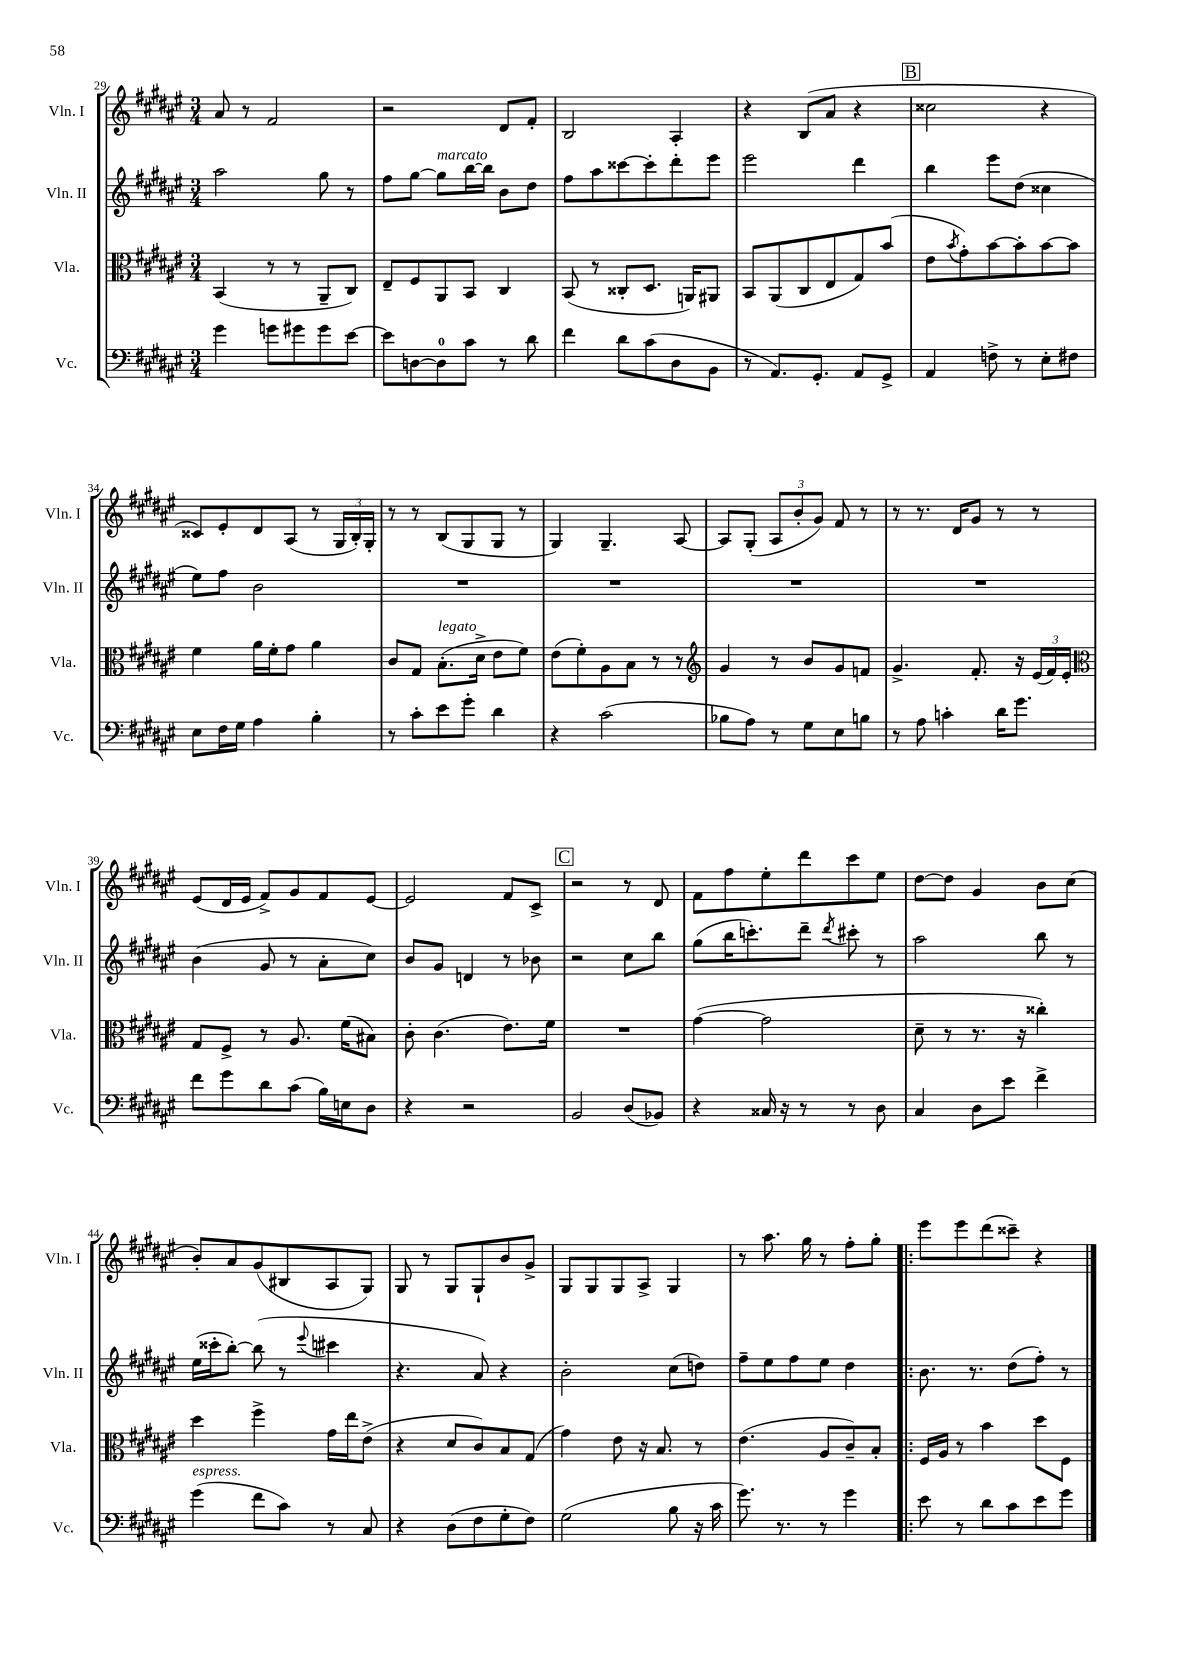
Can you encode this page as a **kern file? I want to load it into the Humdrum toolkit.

**kern	**kern	**kern	**kern
*part4	*part3	*part2	*part1
*staff4	*staff3	*staff2	*staff1
*I"Vc.	*I"Vla.	*I"Vln. II	*I"Vln. I
*I'Vc.	*I'Vla.	*I'Vln. II	*I'Vln. I
*clefF4	*clefC3	*clefG2	*clefG2
*k[f#c#g#d#a#e#]	*k[f#c#g#d#a#e#]	*k[f#c#g#d#a#e#]	*k[f#c#g#d#a#e#]
*M3/4	*M3/4	*M3/4	*M3/4
=29	=29	=29	=29
4g#\	(4BB/	2aa#\	8a#/
.	.	.	8r
8gn\L	8r	.	2f#/
8g#X\	8r	.	.
8g#\	8AA#~/L	8gg#\	.
[8e#\J	8C#/J)	8r	.
=30	=30	=30	=30
8e#\L]	8E#~/L	8ff#\L	2r
[8Dn\	8F#/	[8gg#\J	.
!	!	!LO:TX:a:i:t=marcato	!
8D\]	8AA#/	8gg#\L]	.
8c#\J	8BB/J	[16bb\L	.
.	.	16bb\JJ]	.
8r	4C#/	8b\L	8d#/L
8d#\	.	8dd#\J	8f#'/J
=31	=31	=31	=31
4f#\	(8BB/	8ff#\L	2B/
.	8r	8aa#\	.
8d#\L	8C##X'/L	[8ccc##X\	.
(8c#\	8.D#/J	8ccc##'\]	.
8D#\	.	8ddd#'\	4A#'/
.	16AAn/KL)	.	.
8BB\J	8AA#X/J	8eee#\J	.
=32	=32	=32	=32
8r	8BB/L	2eee#\	4r
8.AA#/L)	(8AA#/	.	.
.	8C#/	.	(8B/L
8.GG#'/J	.	.	.
.	8E#/	.	8a#/J
8AA#/L	8G#/)	4ddd#\	4r
8GG#^/J	(8b/J	.	.
!!LO:REH:place=s1:t=B
=33	=33	=33	=33
4AA#/	8e#\L	4bb\	2cc##X\
.	8qb/	.	.
.	8g#'\)	.	.
8Fn^\	[8b\	8eee#\L	.
8r	8b'\]	(8dd#\J	.
8E#'\L	[8b\	4cc##X\	4r
8F#X\J	8b\J]	.	.
!!LO:LB:g=z
=34	=34	=34	=34
8E#\L	4f#\	8ee#\L)	8c##X/L)
16F#\L	.	8ff#\J	8e#'/
16G#\JJ	.	.	.
4A#\	16a#\LL	2b\	8d#/
.	16f#'\J	.	.
.	8g#\J	.	(8A#/J
4B'\	4a#\	.	8r
.	.	.	24G#/LL
.	.	.	24B'/)
.	.	.	24G#'/JJ
=35	=35	=35	=35
8r	8c#/L	2.r	8r
8c#'\L	8G#/J	.	8r
!	!LO:TX:a:i:t=legato	!	!
8e#\	(8.B'\L	.	(8B/L
8g#'\J	.	.	8G#/
.	16d#^\Jk	.	.
4d#\	8e#\L	.	8G#/J
.	8f#\J)	.	8r
=36	=36	=36	=36
4r	(8e#\L	2.r	4G#/)
.	8f#'\)	.	.
(2c#\	8A#\	.	4.G#~/
.	8B\J	.	.
.	8r	.	.
.	8r	.	[8A#/
=37	=37	=37	=37
*	*clefG2	*	*
8B-X\L	4g#/	2.r	8A#/L]
8A#\J)	.	.	(8G#'/J
8r	8r	.	12A#/L
.	.	.	12b'/
8G#\L	8b/L	.	.
.	.	.	12g#/J)
8E#\	8g#/	.	8f#/
8Bn\J	8fn/J	.	8r
=38	=38	=38	=38
8r	4.g#^/	2.r	8r
8A#\	.	.	8.r
4cn'\	.	.	.
.	.	.	16d#/KL
.	8.f#'/	.	8g#/J
16d#\KL	.	.	8r
8.g#\J	16r	.	.
.	(24e#/LL	.	8r
.	24f#/)	.	.
.	24e#'/JJ	.	.
!!LO:LB:g=z
=39	=39	=39	=39
*	*clefC3	*	*
8f#\L	8G#/L	(4b\	(8e#/L
8g#\	8F#^/J	.	16d#/L
.	.	.	16e#/JJ
8d#\	8r	8g#/	8f#^/L)
(8c#\J	8.A#/	8r	8g#/
16B\LL)	.	8a#'\L	8f#/
16En\J	(16f#\KL	.	.
8D#\J	8B#X\J)	8cc#\J)	[8e#/J
=40	=40	=40	=40
4r	8c#'\	8b/L	2e#/]
.	(4.c#\	8g#/J	.
2r	.	4dn/	.
.	8.e#\L)	8r	8f#/L
.	.	8b-X\	8c#^/J
.	16f#\Jk	.	.
!!LO:REH:place=s1:t=C
=41	=41	=41	=41
2BB/	2.r	2r	2r
(8D#/L	.	8cc#\L	8r
8BB-X/J)	.	8bb\J	8d#/
=42	=42	=42	=42
4r	([4g#\	(8gg#\L	8f#\L
.	.	16bb\K	8ff#\
.	.	8.cccn'\)	.
16C##X/	2g#\]	.	8ee#'\
16r	.	.	.
8r	.	8ddd#~\J	8ddd#\
.	.	8qddd#/	.
8r	.	8ccc#X'\	8ccc#\
8D#\	.	8r	8ee#\J
=43	=43	=43	=43
4C#/	8d#~\	2aa#\	[8dd#\L
.	8r	.	8dd#\J]
8D#\L	8.r	.	4g#/
8e#\J	.	.	.
.	16r	.	.
4f#^\	4cc##X'\)	8bb\	8b\L
.	.	8r	(8cc#\J
!!LO:LB:g=z
=44	=44	=44	=44
!LO:TX:a:i:t=espress.	!	!	!
(4g#\	4dd#\	(16ee#\LL	8b'/L)
.	.	16ccc##X'\J	.
.	.	[8bb'\J)	8a#/
8f#\L	4ff#^\	(8bb\]	(8g#/
8c#\J)	.	8r	8B#X/
.	.	8qqeee#/	.
8r	16g#\LL	4ccc#X\	8A#/
.	16ee#\J	.	.
8C#/	(8e#^\J	.	8G#/J)
=45	=45	=45	=45
4r	4r	4.r	8G#/
.	.	.	8r
(8D#\L	8d#/L	.	8G#/L
8F#\	8c#/)	8a#/)	8G#`/
8G#'\	8B/	4r	8b/
8F#\J)	(8G#/J	.	8g#^/J
=46	=46	=46	=46
(2G#\	4g#\)	2b'\	8G#/L
.	.	.	8G#/
.	8e#\	.	8G#/
.	16r	.	8A#^/J
.	8.B/	.	.
8B\	.	(8cc#\L	4G#/
16r	8r	8ddn\J)	.
16c#\	.	.	.
=47	=47	=47	=47
8.g#\)	(4.e#\	8ff#~\L	8r
.	.	8ee#\	8.aa#\
8.r	.	.	.
.	.	8ff#\	.
.	.	.	16gg#\
8r	8A#/L	8ee#\J	8r
4g#\	8c#~/)	4dd#\	8ff#'\L
.	8B'/J	.	8gg#'\J
=48!|:	=48!|:	=48!|:	=48!|:
8e#\	16F#/LL	8.b\	8eee#\L
.	16A#/JJ	.	.
8r	8r	.	8eee#\
.	.	8.r	.
8d#\L	4b\	.	(8ddd#\
8c#\	.	(8dd#\L	8ccc##X~\J)
8e#\	8dd#\L	8ff#'\J)	4r
8g#\J	8F#\J	8r	.
==	==	==	==
*-	*-	*-	*-
